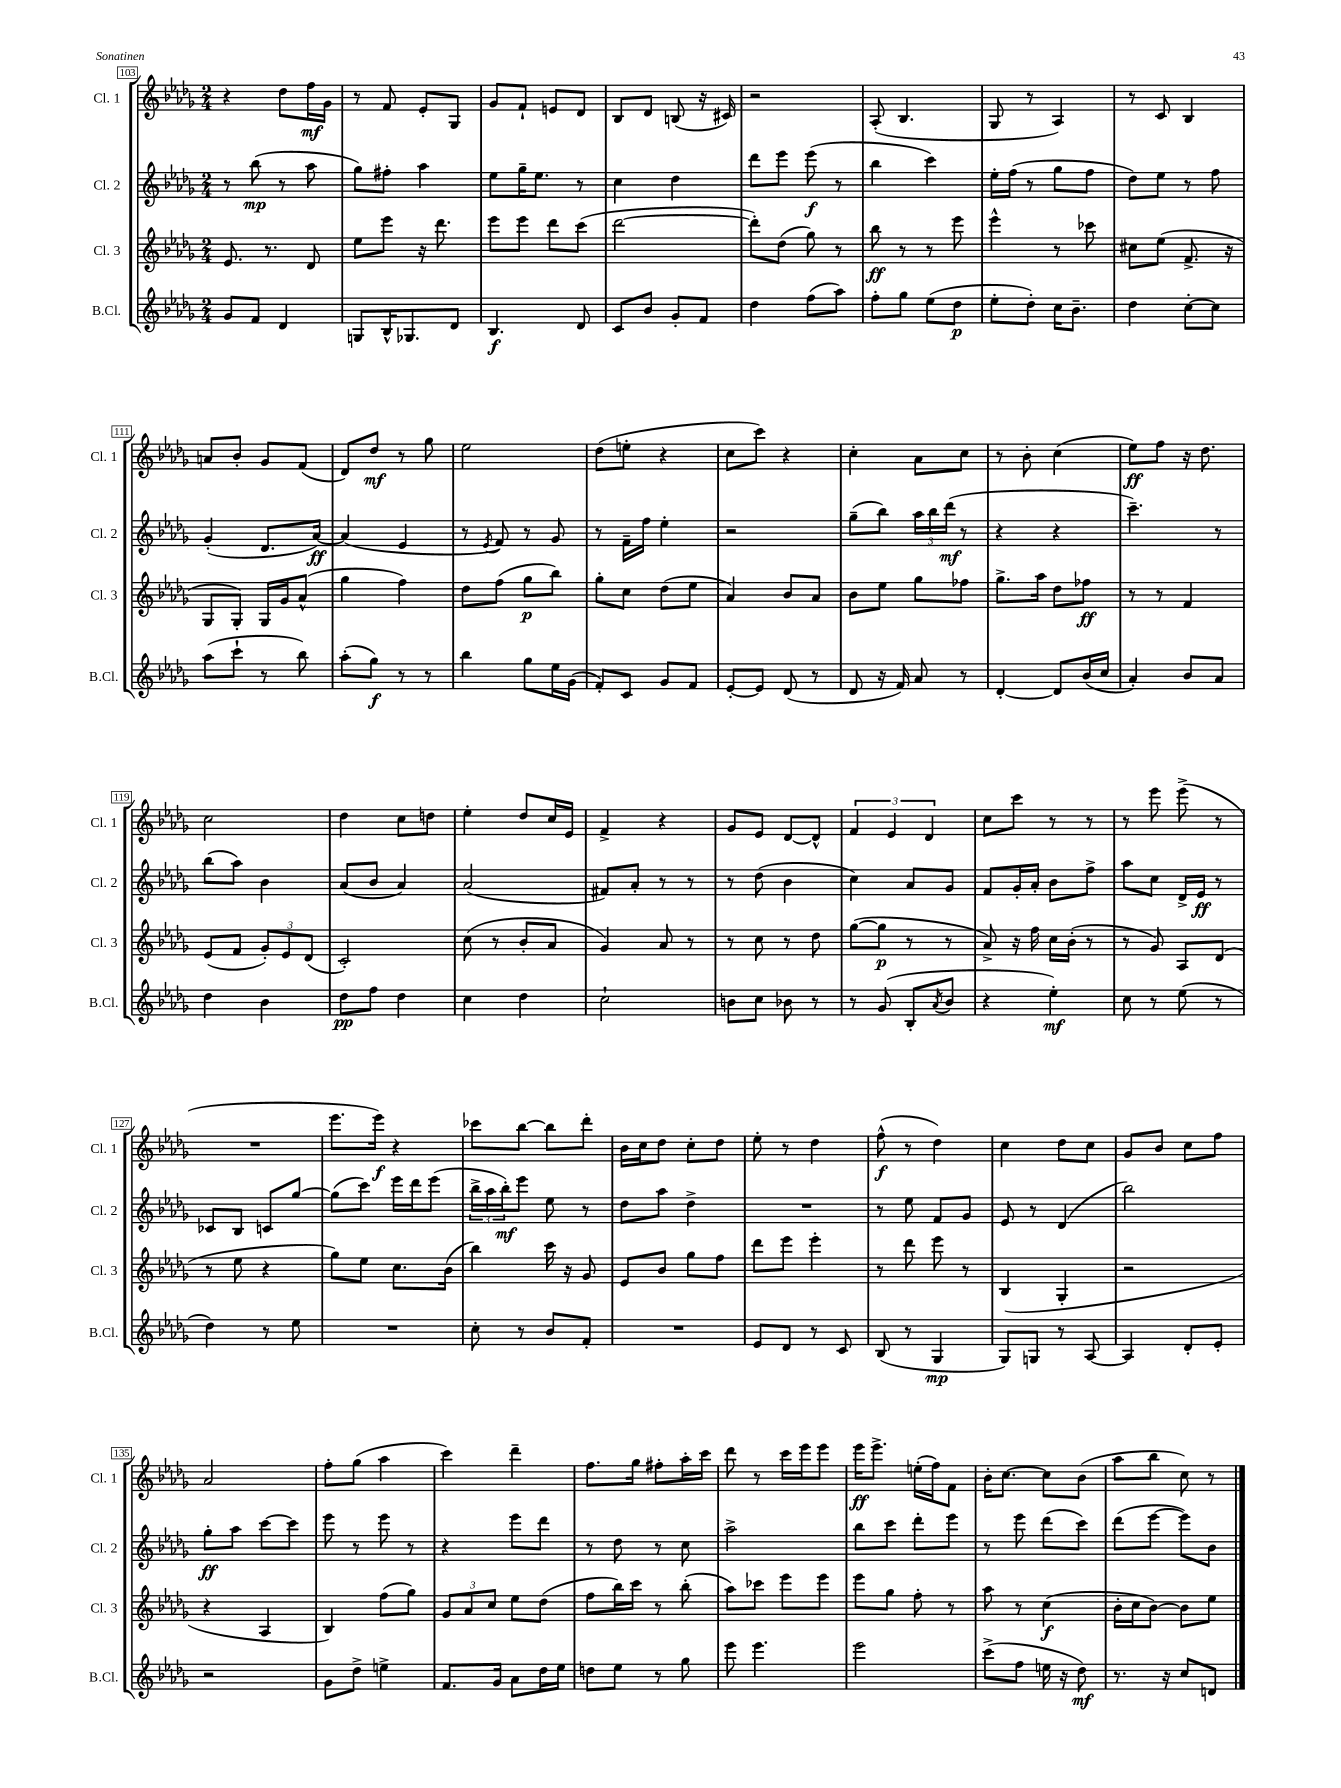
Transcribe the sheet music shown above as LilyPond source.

<<
\new StaffGroup <<
\new Staff = "s0" \with { instrumentName = "Cl. 1" shortInstrumentName = "Cl. 1" } {
    \clef treble \key des \major \numericTimeSignature \time 2/4
    r4 des''8 f''16\mf ges'16 |
    r8 f'8 ees'8-. ges8 |
    ges'8 f'8-! e'8 des'8 |
    bes8 des'8 b8( r16 cis'16) |
    r2 |
    aes8-.( bes4. |
    ges8 r8 aes4) |
    r8 c'8 bes4 |
    a'8 bes'8-. ges'8 f'8( |
    des'8) des''8\mf r8 ges''8 |
    ees''2 |
    des''8( e''8-. r4 |
    c''8 c'''8) r4 |
    c''4-. aes'8 c''8 |
    r8 bes'8-. c''4( |
    ees''8\ff) f''8 r16 des''8. |
    c''2 |
    des''4 c''8 d''8 |
    ees''4-. des''8 c''16 ees'16 |
    f'4-> r4 |
    ges'8 ees'8 des'8~ des'8-^ |
    \tuplet 3/2 { f'4 ees'4 des'4 } |
    c''8 c'''8 r8 r8 |
    r8 ees'''8 ees'''8->( r8 |
    R2 |
    ees'''8. ees'''16\f) r4 |
    ces'''8 bes''8~ bes''8 des'''8-. |
    bes'16 c''16 des''8 c''8-. des''8 |
    ees''8-. r8 des''4 |
    f''8-^\f( r8 des''4) |
    c''4 des''8 c''8 |
    ges'8 bes'8 c''8 f''8 |
    aes'2 |
    f''8-. ges''8( aes''4 |
    c'''4) des'''4-- |
    f''8. ges''16 fis''8-. aes''16-. c'''16 |
    des'''8 r8 c'''16 ees'''16 ees'''8 |
    ees'''16\ff ees'''8.-> e''16-.( f''16) f'8 |
    bes'16-. c''8.~ c''8 bes'8( |
    aes''8 bes''8 c''8) r8 \bar "|." |
}
\new Staff = "s1" \with { instrumentName = "Cl. 2" shortInstrumentName = "Cl. 2" } {
    \clef treble \key des \major \numericTimeSignature \time 2/4
    r8 bes''8\mp( r8 aes''8 |
    ges''8) fis''8-. aes''4 |
    ees''8 ges''16-- ees''8. r8 |
    c''4 des''4 |
    des'''8 ees'''8 ees'''8\f( r8 |
    bes''4 c'''4) |
    ees''16-. f''16( r8 ges''8 f''8 |
    des''8) ees''8 r8 f''8 |
    ges'4-.( des'8. aes'16~\ff) |
    aes'4( ees'4 |
    r8 \acciaccatura { ees'8 } f'8) r8 ges'8 |
    r8 f'16-- f''16 ees''4-. |
    r2 |
    ges''8--( bes''8) \tuplet 3/2 { aes''16 bes''16 des'''16\mf( } r8 |
    r4 r4 |
    c'''4.--) r8 |
    bes''8( aes''8) bes'4 |
    aes'8( bes'8 aes'4) |
    aes'2( |
    fis'8) aes'8-. r8 r8 |
    r8 des''8( bes'4 |
    c''4) aes'8 ges'8 |
    f'8 ges'16-. aes'16-. bes'8 f''8-> |
    aes''8 c''8 des'16-> ees'16\ff r8 |
    ces'8 bes8 c'8 ges''8~ |
    ges''8( c'''8) ees'''16 des'''16 ees'''8( |
    \tuplet 3/2 { bes''16-> aes''16 bes''16-.\mf) } ees'''8 ees''8 r8 |
    des''8 aes''8 des''4-> |
    R2 |
    r8 ees''8 f'8 ges'8 |
    ees'8 r8 des'4( |
    bes''2) |
    ges''8-.\ff aes''8 c'''8~ c'''8 |
    ees'''8 r8 ees'''8 r8 |
    r4 ees'''8 des'''8 |
    r8 des''8 r8 c''8 |
    aes''2-> |
    bes''8 c'''8 des'''8-. ees'''8 |
    r8 ees'''8 des'''8( c'''8) |
    des'''8( ees'''8~ ees'''8) bes'8 \bar "|." |
}
\new Staff = "s2" \with { instrumentName = "Cl. 3" shortInstrumentName = "Cl. 3" } {
    \clef treble \key des \major \numericTimeSignature \time 2/4
    ees'8. r8. des'8 |
    ees''8 ees'''8 r16 des'''8. |
    ees'''8 ees'''8 des'''8 c'''8( |
    des'''2~ |
    des'''8-.) des''8( ges''8) r8 |
    bes''8\ff r8 r8 ees'''8 |
    ees'''4-^ r8 ces'''8 |
    cis''8 ees''8( f'8.-> r16 |
    ges8 ges8-.) ges16 ges'16 aes'8-^( |
    ges''4 f''4) |
    des''8 f''8( ges''8\p bes''8) |
    ges''8-. c''8 des''8( ees''8 |
    aes'4) bes'8 aes'8 |
    bes'8 ees''8 ges''8 fes''8 |
    ges''8.-> aes''16 des''8 fes''8\ff |
    r8 r8 f'4 |
    ees'8( f'8 \tuplet 3/2 { ges'8-.) ees'8 des'8( } |
    c'2-.) |
    c''8( r8 bes'8-. aes'8 |
    ges'4) aes'8 r8 |
    r8 c''8 r8 des''8 |
    ges''8~( ges''8\p r8 r8 |
    aes'8->) r16 f''16 c''16 bes'16-.( r8 |
    r8 ges'8) aes8 des'8( |
    r8 ees''8 r4 |
    ges''8) ees''8 c''8. bes'16( |
    bes''4) c'''16 r16 ges'8 |
    ees'8 bes'8 ges''8 f''8 |
    des'''8 ees'''8 ees'''4-. |
    r8 des'''8 ees'''8 r8 |
    bes4( ges4-. |
    r2 |
    r4 aes4 |
    bes4) f''8( ges''8) |
    \tuplet 3/2 { ges'8 aes'8 c''8 } ees''8 des''8( |
    f''8 bes''16) c'''16 r8 bes''8-.( |
    aes''8) ces'''8 ees'''8 ees'''8 |
    ees'''8 ges''8 f''8-. r8 |
    aes''8 r8 c''4\f( |
    bes'16-. c''16 bes'8~) bes'8 ees''8 \bar "|." |
}
\new Staff = "s3" \with { instrumentName = "B.Cl." shortInstrumentName = "B.Cl." } {
    \clef treble \key des \major \numericTimeSignature \time 2/4
    ges'8 f'8 des'4 |
    g8 bes16-^ ges8. des'8 |
    bes4.\f des'8 |
    c'8 bes'8 ges'8-. f'8 |
    des''4 f''8( aes''8) |
    f''8-. ges''8 ees''8( des''8\p |
    ees''8-. des''8-.) c''16 bes'8.-- |
    des''4 c''8~-. c''8 |
    aes''8( c'''8-! r8 bes''8) |
    aes''8-.( ges''8\f) r8 r8 |
    bes''4 ges''8 ees''16 ges'16( |
    f'8-.) c'8 ges'8 f'8 |
    ees'8~-. ees'8 des'8( r8 |
    des'8 r16 f'16) aes'8 r8 |
    des'4~-. des'8 bes'16( c''16 |
    aes'4-.) bes'8 aes'8 |
    des''4 bes'4 |
    des''8\pp f''8 des''4 |
    c''4 des''4 |
    c''2-! |
    b'8 c''8 bes'8 r8 |
    r8 ges'8( bes8-. \acciaccatura { aes'8 } bes'8 |
    r4 ees''4-.\mf) |
    c''8 r8 ees''8( r8 |
    des''4) r8 ees''8 |
    R2 |
    c''8-. r8 bes'8 f'8-. |
    R2 |
    ees'8 des'8 r8 c'8 |
    bes8( r8 ges4\mp |
    ges8) g8 r8 aes8~ |
    aes4 des'8-. ees'8-. |
    r2 |
    ges'8 des''8-> e''4-> |
    f'8. ges'16 aes'8 des''16 ees''16 |
    d''8 ees''8 r8 ges''8 |
    ees'''8 ees'''4. |
    ees'''2 |
    c'''8->( f''8 e''16 r16 des''8\mf) |
    r8. r16 c''8 d'8 \bar "|." |
}
>>
>>
\layout { \context { \Score currentBarNumber = #103 \override BarNumber.stencil = #(make-stencil-boxer 0.1 0.3 ly:text-interface::print) } }
